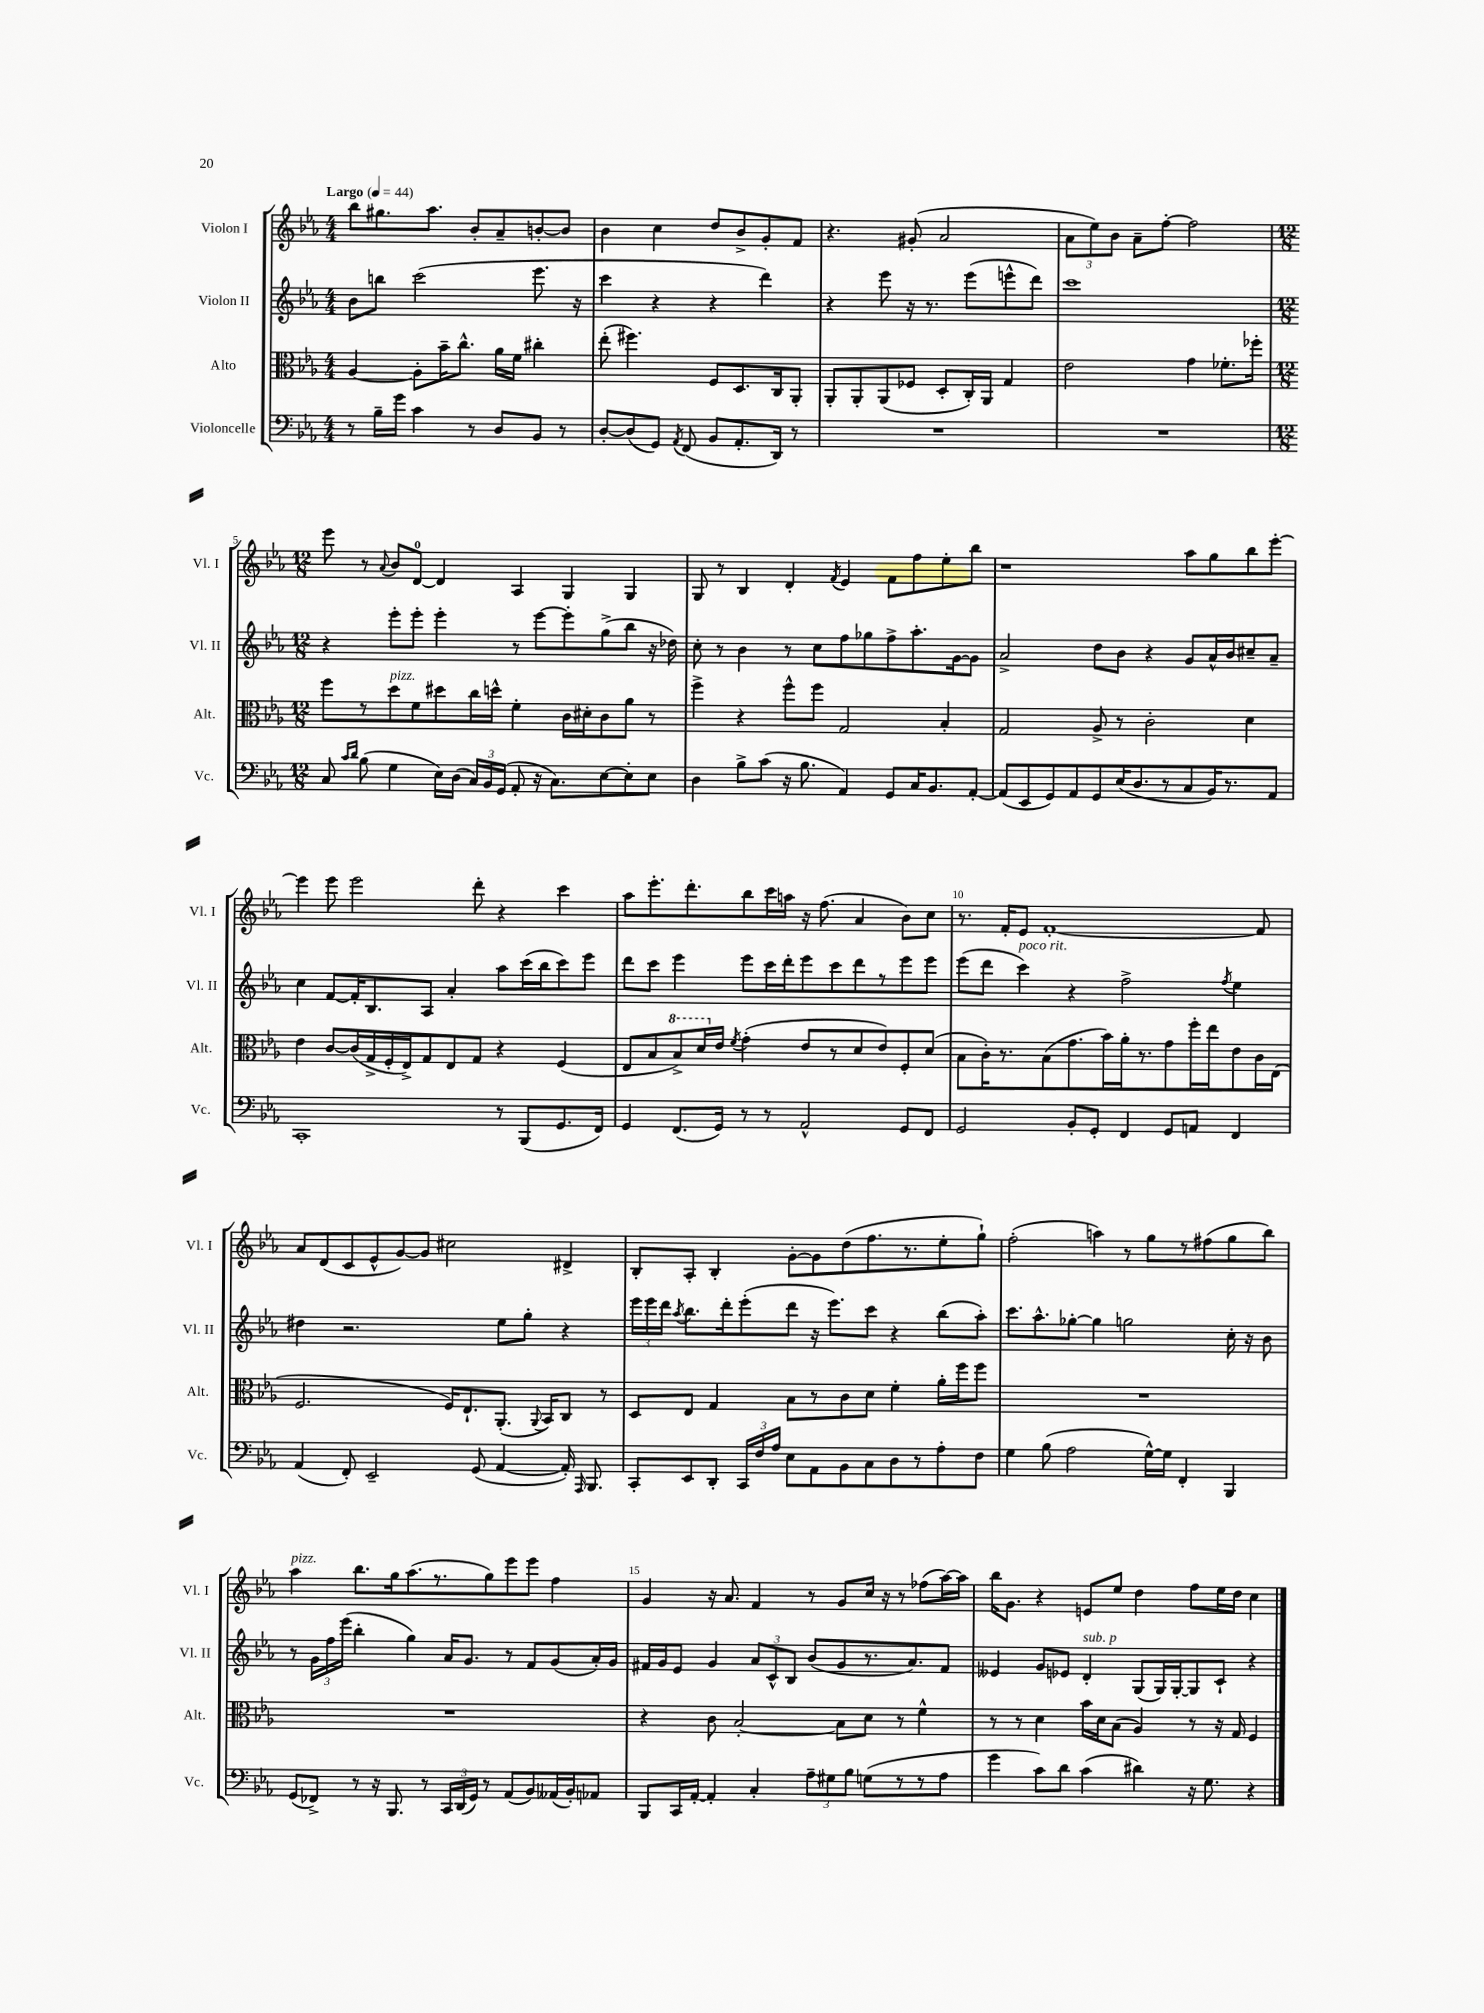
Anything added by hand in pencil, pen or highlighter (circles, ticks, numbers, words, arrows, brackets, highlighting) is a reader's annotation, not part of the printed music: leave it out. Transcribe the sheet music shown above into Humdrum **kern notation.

**kern	**kern	**kern	**kern
*staff4	*staff3	*staff2	*staff1
*clefF4	*clefC3	*clefG2	*clefG2
*k[b-e-a-]	*k[b-e-a-]	*k[b-e-a-]	*k[b-e-a-]
*M4/4	*M4/4	*M4/4	*M4/4
*MM44	*MM44	*MM44	*MM44
8r	[4A-	8b-	8bb-
16B-~	.	8bb	8.gg#
16g	.	.	.
4c	8A-']	(2ccc	.
.	.	.	8.aa-
.	16b-~	.	.
.	8.cc^^	.	.
8r	.	.	8b-'
8D	16a-	.	8a-~
.	16f	.	.
8BB-	4cc#'	8.eee-	[8b'
8r	.	.	8b]
.	.	16r	.
=	=	=	=
[8D'	(8ee-'	4ccc	4b-
(8D]	4.ff#)	.	.
8GG)	.	4r	4cc
8qAA-	.	.	.
(8FF	.	.	.
8BB-	8F	4r	8dd
8.AA-'	8.D	.	8b-^
.	.	4ddd)	8g'
16DD)	16C	.	.
8r	8AA-'	.	8f
=	=	=	=
1r	8AA-'	4r	4.r
.	8AA-'	.	.
.	(8AA-	8eee-	.
.	8F-	16r	(8g#'
.	.	8.r	.
.	8D'	.	2a-
.	16C')	(8eee-	.
.	16AA-	.	.
.	4G	8eee^^	.
.	.	8ddd)	.
=	=	=	=
1r	2e-	1ccc	12a-
.	.	.	12ee-)
.	.	.	12b-
.	.	.	8a-~
.	.	.	[8ff'
.	4g	.	2ff]
.	8.f-'	.	.
.	16ff-'	.	.
=	=	=	=
*M12/8	*M12/8	*M12/8	*M12/8
8C	8ff	4r	8eee-
16qqc	.	.	.
16qqd	.	.	.
(8B-	8r	.	8r
.	.	.	8qqa-
4G	8dd	8eee-'	8b-
.	8f	8eee-'	[8d
16E-)	8dd#	4eee-'	4d]
(16D	.	.	.
24C)	16cc	.	.
24BB-	.	.	.
.	16dd^^	.	.
(24GG	.	.	.
8AA-'	4f'	8r	4A-
16r	.	[8eee-	.
8.C)	.	.	.
.	16c	8eee-']	4G
.	16d#'	.	.
[8E-	8c	(8gg^	.
8E-']	8a-	8bb-	4G
8E-	8r	16r	.
.	.	16dd-)	.
=	=	=	=
4D	4ff^	8cc'	8G
.	.	8r	8r
8B-^	4r	4b-	4B-
(8c	.	.	.
16r	8ff^^	8r	4d'
8.B-	.	.	.
.	8ff	8cc	.
.	.	.	8qf
4AA-)	2G	8ff	4e-
.	.	8gg-	.
8GG	.	8ff^	8f
16C	.	8.aa-'	8ff
8.BB-	.	.	.
.	4B-'	.	8ee-'
.	.	[16g	.
[8AA-'	.	8g]	8bb-
=	=	=	=
(8AA-]	2G	2a-^	1r
8EE-	.	.	.
8GG)	.	.	.
8AA-	.	.	.
8GG	8A-^	8dd	.
(16E-	8r	8b-	.
8.D	.	.	.
.	2c'	4r	.
8r	.	.	.
8C	.	8g	8aa-
16BB-)	.	16a-^^	8gg
8.r	.	16b-	.
.	4d	8cc#~	8bb-
8AA-	.	8a-~	[8eee-'
=	=	=	=
1CC'	4e-	4cc	4eee-]
.	[8c	[8f	8eee-
.	(16c]	16f']	2eee-
.	16G^	8.B-	.
.	16F'	.	.
.	16E-^)	.	.
.	8G	8A-	.
.	8E-	4a-'	.
.	8G	.	8ddd'
8r	4r	8aa-	4r
(8BBB-	.	(16ccc	.
.	.	16bb-	.
8.GG	(4F	8ccc)	4ccc
.	.	8eee-	.
16FF)	.	.	.
=	=	=	=
4GG	8E-	8ddd	8aa-
.	8B-	8ccc	8.eee-'
(8.FF	8b-^)	4eee-	.
.	.	.	8.ddd'
.	16dd	.	.
16GG)	16e-	.	.
.	8qf	.	.
8r	(4g'	8eee-	8bb-
8r	.	16ccc	16ccc
.	.	16ddd'	16aa
2AA-^^	8e-	8eee-	16r
.	.	.	(8.ff
.	8r	8ccc	.
.	8d	8ddd	4a-
.	8e-)	8r	.
8GG	8F'	8eee-	8b-)
8FF	(8d	8eee-	8cc
=	=	=	=
2GG	8B-	(8eee-	8.r
.	16c')	8ddd	.
.	8.r	.	16f'
.	.	4ccc)	8e-
.	(8B-	.	[1f'
8BB-'	8.g	4r	.
8GG'	.	.	.
.	16b-)	.	.
4FF	16a-'	2ff^	.
.	8.r	.	.
8GG	8g	.	.
8AA	16ff'	.	.
.	16ee-	.	.
.	.	8qff	.
4FF	8e-	4ee-	.
.	16c	.	8f]
.	(16E-	.	.
=	=	=	=
(4AA-	2.F	4dd#	8a-
.	.	.	(8d
8FF')	.	2.r	8c
2EE-~	.	.	8e-^^
.	.	.	[8g)
.	.	.	8g]
.	16F)	.	2cc#
.	8.E-`	.	.
(8GG	.	.	.
[4AA-	(8.AA-'	8ee-	.
.	.	8gg'	.
.	8qqAA-	.	.
.	16BB-)	.	.
16AA-'])	8C	4r	4d#^
16qqAAA-	.	.	.
8.BBB-	.	.	.
.	8r	.	.
=	=	=	=
8CC'	8D	24eee-	8B-'
.	.	24eee-	.
.	.	24ddd	.
.	.	8qaa-	.
8EE-	8E-	8.bb-	8A-'
8DD'	4G	.	4B-'
.	.	16ddd'	.
24CC	.	(8eee-'	.
24F	.	.	.
24A-	.	.	.
8E-	8B-	8ddd	[8g'
8AA-	8r	16r	8g]
.	.	8.eee-)	.
8BB-	8c	.	(8dd
8C	8d	8ccc	8.ff
8D	4f'	4r	.
.	.	.	8.r
8r	.	.	.
8A-'	16a-'	(8bb-	8ee-'
.	16ff	.	.
8F	8ff	8aa-')	8gg`)
=	=	=	=
4G	1.r	8.ccc	(2ff'
.	.	8.aa-^^	.
(8B-	.	.	.
2A-	.	[8gg-'	.
.	.	4gg-]	4aa)
.	.	2gg	8r
[16G^^)	.	.	8gg
16G]	.	.	.
4FF'	.	.	8r
.	.	.	(8ff#
4BBB-	.	16cc'	8gg
.	.	16r	.
.	.	8b-	8bb-)
=	=	=	=
(8GG	1.r	8r	4aa-
8FF-^)	.	24g	.
.	.	24ff	.
.	.	(24eee-	.
8r	.	4bb-'	8.bb-
16r	.	.	.
8.BBB-	.	.	16gg
.	.	4gg)	(8.aa-
8r	.	.	.
.	.	.	8.r
24CC	.	16a-	.
(24DD	.	.	.
.	.	8.g	.
24GG)	.	.	.
8r	.	.	8gg)
(8AA-	.	8r	8eee-
8BB-)	.	8f	8eee-
(16AA--	.	(8g	4ff
16BB-')	.	.	.
8AA-	.	16a-')	.
.	.	16g	.
=	=	=	=
8BBB-	4r	16f#	4g
.	.	16g	.
16CC	.	8e-	.
[16AA-'	.	.	.
4AA-']	8c	4g	16r
.	.	.	8.a-
.	[2B-'	.	.
4C'	.	12a-	4f
.	.	12c^^	.
.	.	12B-	.
12A-~	.	(8b-	8r
12G#	.	.	.
.	8B-]	8g	8g
12B-	.	.	.
(8G	8d	8.r	16cc
.	.	.	16r
8r	8r	.	8r
.	.	8.a-)	.
8r	4f^^	.	(8ff-
8A-	.	8f#	[16aa-)
.	.	.	16aa-]
=	=	=	=
4g	8r	4e--	16bb-
.	.	.	8.g
.	8r	.	.
8c)	4d	8g	4r
8d	.	8e-	.
(4c	16b-	4d'	8e
.	16d	.	.
.	(8B-	.	8ee-
4d#)	4A-)	(8G	4dd
.	.	16G)	.
.	.	[16G'	.
16r	8r	8G]	8ff
8.G	.	.	.
.	16r	8c`	16ee-
.	16G	.	16dd
4r	4F	4r	4cc
==	==	==	==
*-	*-	*-	*-
